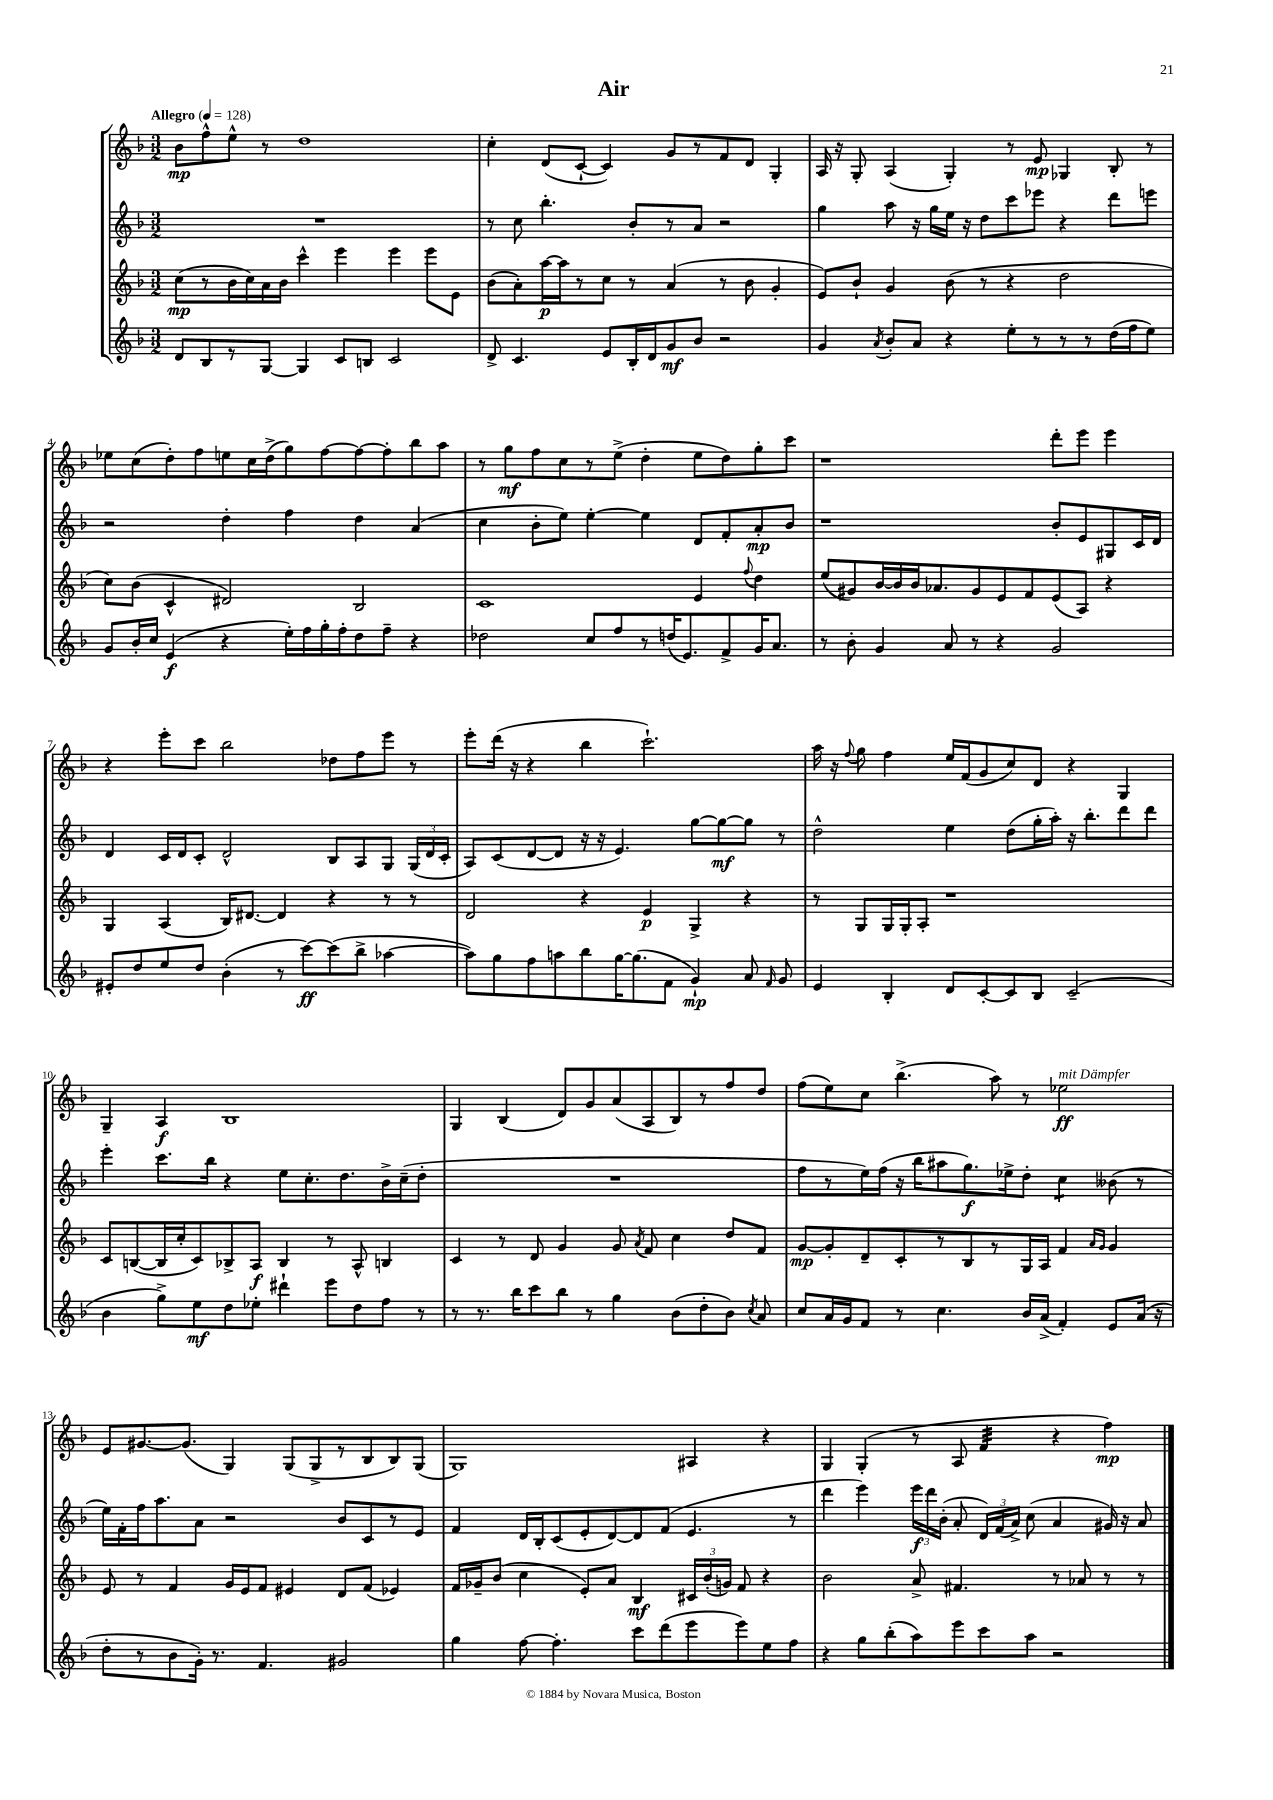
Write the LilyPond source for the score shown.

\header { title = "Air" }
<<
\new StaffGroup <<
\new Staff = "s0" {
    \clef treble \key f \major \numericTimeSignature \time 3/2 \tempo "Allegro" 4 = 128
    \autoBeamOff bes'8[\mp f''8-^ e''8]-^ r8 d''1 |
    c''4-. d'8[( c'8]~-! c'4) g'8[ r8 f'8 d'8] g4-. |
    a16 r16 g8-. a4( g4-.) r8 e'8\mp ges4 bes8-. r8 |
    ees''8[ c''8( d''8-.) f''8 e''8 c''16 d''16->( g''8) f''8~ f''8~ f''8-. bes''8 a''8] |
    r8 g''8[\mf f''8 c''8 r8 e''8]->( d''4-. e''8[ d''8) g''8-. c'''8] |
    r1 d'''8[-. e'''8] e'''4 |
    r4 e'''8[-. c'''8] bes''2 des''8[ f''8 e'''8] r8 |
    e'''8[-. d'''16]( r16 r4 bes''4 c'''2.-!) |
    a''16 r16 \appoggiatura { f''8 } g''8 f''4 e''16[ f'16( g'8 c''8) d'8] r4 g4 |
    g4-- a4\f bes1 |
    g4 bes4( d'8[) g'8 a'8( a8 bes8) r8 f''8 d''8] |
    f''8[( e''8) c''8] bes''4.->( a''8) r8 ees''2\ff^\markup { \italic "mit Dämpfer" } |
    e'8[ gis'8.~ gis'8.]( g4) g8[( g8-> r8 bes8 bes8) g8]( |
    g1) ais4 r4 |
    g4 g4-.( r8 a8 f'4:32 r4 f''4\mp) \bar "|." |
}
\new Staff = "s1" {
    \clef treble \key f \major \numericTimeSignature \time 3/2
    \autoBeamOff R1. |
    r8 c''8 bes''4.-. bes'8[-. r8 a'8] r2 |
    g''4 a''8 r16 g''16[ e''16] r16 d''8[ c'''8 ees'''8] r4 d'''8[ e'''8] |
    r2 d''4-. f''4 d''4 a'4( |
    c''4 bes'8[-. e''8]) e''4~-. e''4 d'8[ f'8-. a'8-.\mp bes'8] |
    r1 bes'8[-. e'8 gis8 c'16 d'16] |
    d'4 c'16[ d'16 c'8]-. d'2-^ bes8[ a8 g8] \tuplet 3/2 { g16[( d'16 c'16]-. } |
    a8[) c'8( d'8~ d'8] r16 r16 e'4.) g''8[~ g''8~\mf g''8] r8 |
    d''2-^ e''4 d''8[( g''16-. a''16]-.) r16 bes''8.[-. d'''8 d'''8] |
    e'''4-. c'''8.[ bes''16] r4 e''8[ c''8.-. d''8. bes'16-> c''16--( d''8]-. |
    R1. |
    f''8[ r8 e''16) f''16]( r16 bes''16[ ais''8 g''8.\f) ees''16-> d''8]-. c''4:8 beses'8( r8 |
    e''16[) f'16-. f''16 a''8. a'8] r2 bes'8[ c'8 r8 e'8] |
    f'4 d'16[ bes16-. c'8( e'8-. d'8~) d'8 f'8]( e'4. r8 |
    d'''4 e'''4) \tuplet 3/2 { e'''16[\f d'''16 bes'16]-.( } a'8-. \tuplet 3/2 { d'16[) f'16( a'16]->) } c''8( a'4 gis'16) r16 a'8 \bar "|." |
}
\new Staff = "s2" {
    \clef treble \key f \major \numericTimeSignature \time 3/2
    \autoBeamOff c''8[\mp( r8 bes'16 c''16) a'16 bes'16] c'''4-^ e'''4 e'''4 e'''8[ e'8] |
    bes'8[( a'8-.) a''16~\p a''16 r8 c''8] r8 a'4( r8 bes'8 g'4-. |
    e'8[) bes'8]-! g'4 bes'8( r8 r4 d''2 |
    c''8[) bes'8]( c'4-^ dis'2) bes2 |
    c'1 e'4 \appoggiatura { f''8 } d''4 |
    e''8[( gis'8) bes'16~ bes'16 bes'16 aes'8. gis'8 e'8 f'8 e'8( a8]) r4 |
    g4 a4( bes16[) dis'8.]~ dis'4 r4 r8 r8 |
    d'2 r4 e'4\p g4-> r4 |
    r8 g8[ g16 g16-. a8]-. r1 |
    c'8[ b8~( b16 c''16-. c'8) bes8-> a8]\f bes4 r8 a8-^ b4 |
    c'4 r8 d'8 g'4 g'8 \acciaccatura { a'8 } f'8 c''4 d''8[ f'8] |
    g'8[~\mp g'8-. d'8-- c'8-. r8 bes8 r8 g16 a16] f'4 \grace { a'16[ g'16] } g'4 |
    e'8 r8 f'4 g'16[ e'16 f'8] eis'4 d'8[ f'8]( ees'4) |
    f'16[ ges'16-- bes'8]( c''4 e'8[-.) a'8] bes4\mf \tuplet 3/2 { cis'16[ bes'16-.( g'16]) } f'8 r4 |
    bes'2 a'8-> fis'4. r8 aes'8 r8 r8 \bar "|." |
}
\new Staff = "s3" {
    \clef treble \key f \major \numericTimeSignature \time 3/2
    \autoBeamOff d'8[ bes8 r8 g8]~ g4 c'8[ b8] c'2 |
    d'8-> c'4. e'8[ bes16-. d'16 g'8\mf bes'8] r2 |
    g'4 \acciaccatura { a'8 } bes'8[-. a'8] r4 e''8[-. r8 r8 r8 d''16( f''16 e''8]) |
    g'8[ bes'16-. c''16] e'4\f( r4 e''16[-.) f''16 g''16-. f''16-. d''8 f''8]-- r4 |
    des''2 c''8[ f''8 r8 d''16( e'8.) f'8-> g'16 a'8.] |
    r8 bes'8-. g'4 a'8 r8 r4 g'2 |
    eis'8[-. d''8 e''8 d''8] bes'4-.( r8 c'''8[~\ff) c'''8( bes''8]-> aes''4~ |
    aes''8[) g''8 f''8 a''8 bes''8 g''16~ g''8.( f'8] g'4-!\mp) a'8 \grace { f'16 } g'8 |
    e'4 bes4-. d'8[ c'8~-. c'8 bes8] c'2--( |
    bes'4 g''8[->) e''8\mf d''8 ees''8]-. dis'''4-! e'''8[ d''8 f''8] r8 |
    r8 r8. bes''16[ c'''8 bes''8] r8 g''4 bes'8[( d''8-. bes'8]) \acciaccatura { c''8 } a'8 |
    c''8[ a'16 g'16 f'8] r8 c''4. bes'16[ a'16]->( f'4-.) e'8[ a'16]( r16 |
    d''8[-. r8 bes'8 g'16]-.) r8. f'4. gis'2 |
    g''4 f''8~ f''4.-. c'''8[ d'''8( e'''8 e'''8) e''8 f''8] |
    r4 g''8[ bes''8-.( a''8) e'''8 c'''8 a''8] r2 \bar "|." |
}
>>
>>
